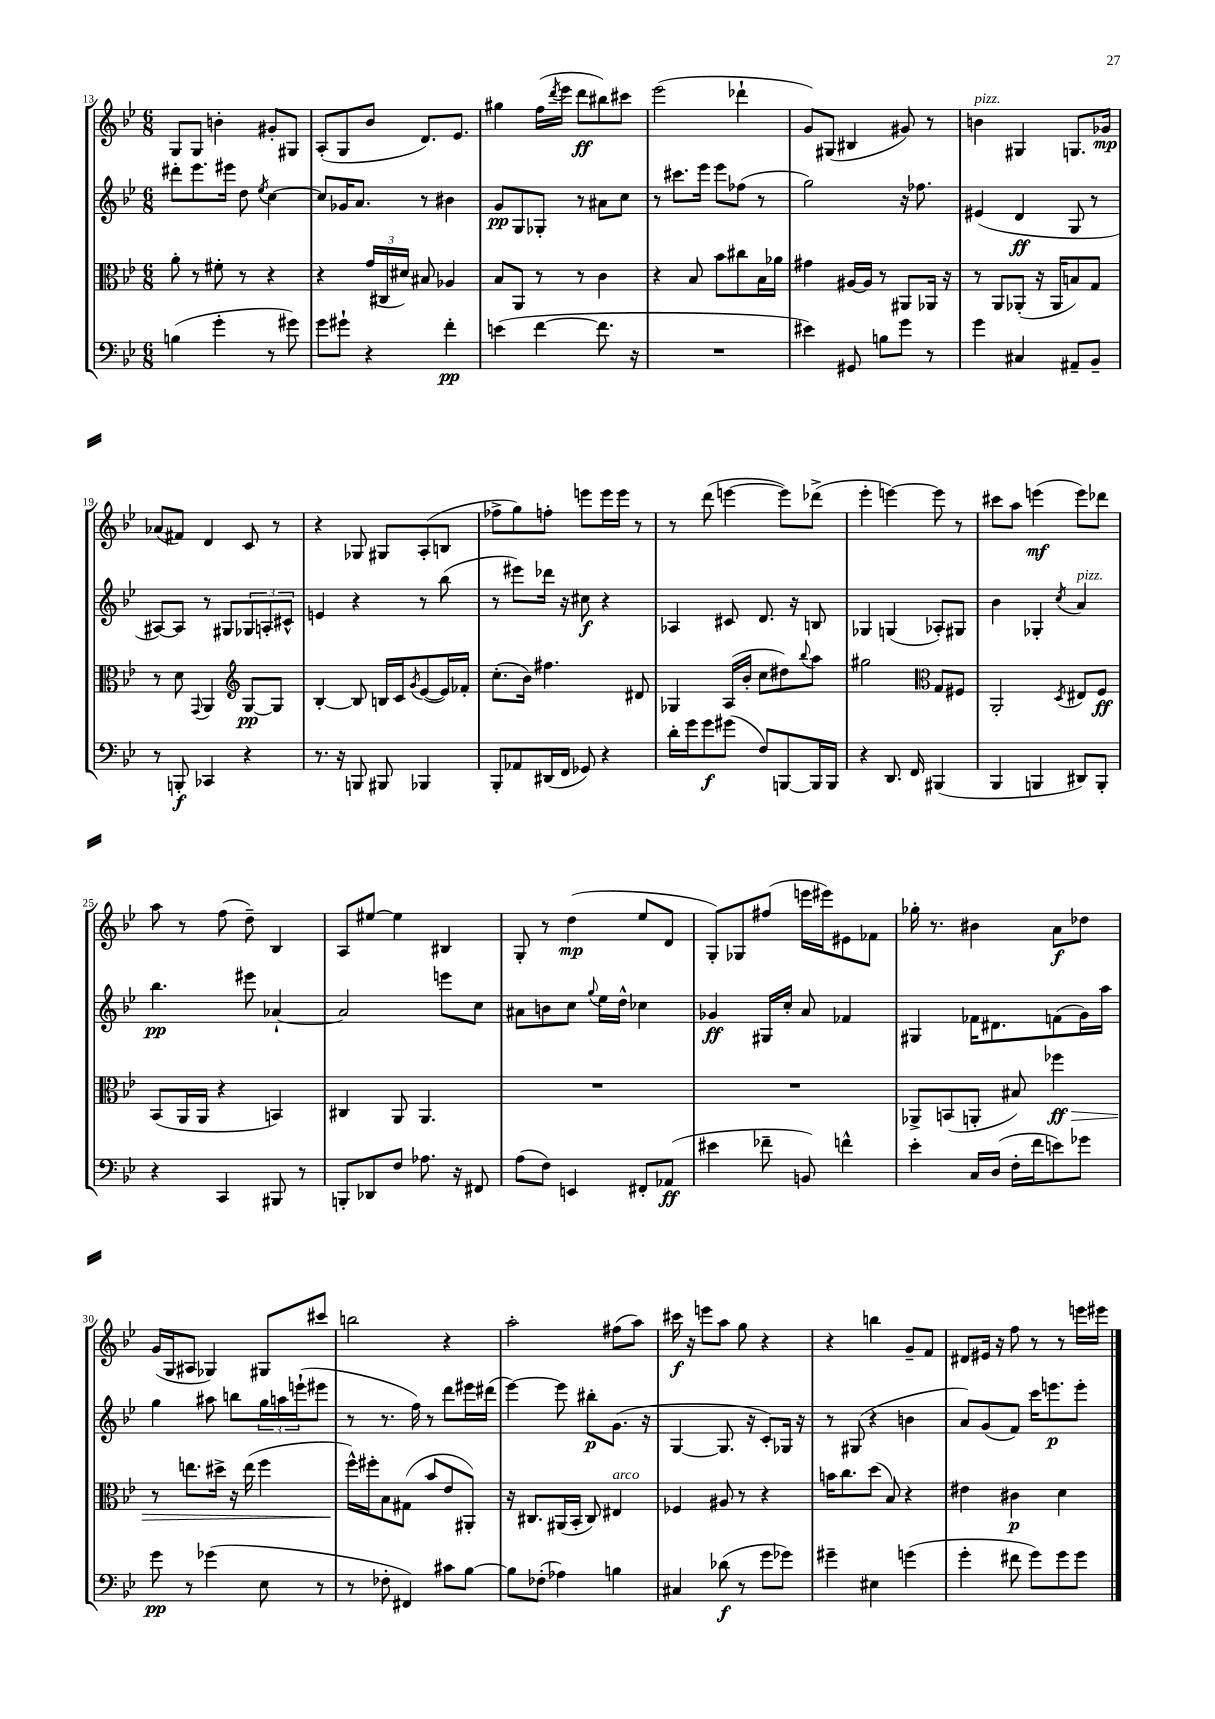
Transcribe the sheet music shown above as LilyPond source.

<<
\new StaffGroup <<
\new Staff = "s0" {
    \clef treble \key bes \major \numericTimeSignature \time 6/8
    g8 g8 b'4-. gis'8-. gis8 |
    a8-.( g8 bes'8 d'8.) ees'8. |
    gis''4 f''16( \acciaccatura { d'''8 } ees'''16 d'''8\ff bis''8) cis'''8 |
    ees'''2( des'''4-! |
    g'8) gis8( bis4 gis'8) r8 |
    b'4^\markup { \italic "pizz." } gis4 g8. ges'16\mp |
    aes'8( fis'8) d'4 c'8 r8 |
    r4 ges8 gis8 a8-.( b8 |
    fes''8-> g''8) f''8-. e'''8 e'''16 e'''16 r8 |
    r8 d'''8( e'''4~ e'''8) des'''8->( |
    ees'''4-. e'''4~) e'''8 r8 |
    cis'''8 a''8 e'''4\mf( e'''8) des'''8 |
    a''8 r8 f''8( d''8--) bes4 |
    a8 eis''8~ eis''4 bis4 |
    g8-. r8 d''4\mp( ees''8 d'8 |
    g8-.) ges8 fis''8( e'''16 eis'''16) eis'8 fes'8 |
    ges''16-. r8. bis'4 a'8\f des''8 |
    g'16( g16 ais8 ges4) gis8 cis'''8 |
    b''2 r4 |
    a''2-. fis''8( a''8) |
    cis'''16\f r16 e'''8 a''8 g''8 r4 |
    r4 b''4 g'8-- f'8 |
    dis'8 eis'16 r16 f''8 r8 r8 e'''16 eis'''16 \bar "|." |
}
\new Staff = "s1" {
    \clef treble \key bes \major \numericTimeSignature \time 6/8
    dis'''8-. ees'''8. eis'''16 d''8 \acciaccatura { ees''8 } c''4~ |
    c''8 ges'16 a'8. r8 bis'4 |
    g'8\pp g8 ges8-. r8 ais'8 c''8 |
    r8 cis'''8. ees'''16 ees'''8 fes''8( r8 |
    g''2) r16 fes''8. |
    eis'4( d'4\ff g8 r8 |
    ais8~) ais8 r8 gis8 \tuplet 3/2 { ges8 a8-. cis'8-^ } |
    e'4 r4 r8 bes''8( |
    r8 eis'''8) des'''16 r16 cis''8\f r4 |
    aes4 cis'8 d'8. r16 b8 |
    ges4 g4( aes8-.) gis8 |
    bes'4 ges4-. \acciaccatura { c''8 } a'4^\markup { \italic "pizz." } |
    bes''4.\pp eis'''8 aes'4~-! |
    aes'2 e'''8 c''8 |
    ais'8 b'8 c''8 \appoggiatura { g''8 } ees''16 d''16-^ ces''4 |
    ges'4\ff gis16 c''16-. a'8 fes'4 |
    gis4 fes'16 dis'8. f'8( g'16) a''16 |
    g''4 ais''8 b''8 \tuplet 3/2 { g''16 a''16 e'''16-!( } eis'''8 |
    r8 r8. f''16) r8 d'''8 eis'''16 dis'''16( |
    ees'''4~) ees'''8 bis''8-.\p g'8.( r16 |
    g4~ g8. r16 c'8-.) ges16 r16 |
    r8 gis8( r4 b'4 |
    a'8) g'8( f'8) c'''16 e'''8.\p e'''8-. \bar "|." |
}
\new Staff = "s2" {
    \clef alto \key bes \major \numericTimeSignature \time 6/8
    a'8-. r8 fis'8-. r8 r4 |
    r4 \tuplet 3/2 { g'16( cis16 dis'16) } bis8 aes4 |
    bes8 a,8 r8 r8 c'4 |
    r4 bes8 bes'8 cis''8 bes16 aes'16 |
    gis'4 ais16~ ais16 r8 ais,8 aes,16 r16 |
    r8 a,8 aes,8-.( r16 aes,16 b8) g8 |
    r8 d'8 \appoggiatura { g,8 } a,4 \clef treble g8~\pp g8 |
    bes4~-. bes8 b16 c'16 \acciaccatura { g'8 } ees'8~( ees'16) fes'16-. |
    c''8.-.( bes'16) fis''4. dis'8 |
    ges4 a16( bes'16-. c''8 dis''8) \appoggiatura { bes''8 } a''8 |
    gis''2 \clef alto g8 fis8 |
    a,2-. \acciaccatura { d8 } eis8 f8\ff |
    bes,8( a,16 a,16 r4 b,4) |
    cis4 a,8 a,4. |
    R2. |
    R2. |
    aes,8-> b,8( a,8-. bis8) fes''4\ff\> |
    r8 e''8. dis''16-> r16 e''16( f''4 |
    f''16-^\!) fis''16-. bes8 gis8( bes'8 ees'8 ais,8-.) |
    r16 cis8. ais,16( bes,16-. cis8) eis4^\markup { \italic "arco" } |
    fes4 ais8 r8 r4 |
    b'16 c''8. d''8( bes8) r4 |
    eis'4 cis'4\p d'4 \bar "|." |
}
\new Staff = "s3" {
    \clef bass \key bes \major \numericTimeSignature \time 6/8
    b4( g'4-. r8 gis'8) |
    g'8 gis'8-! r4 f'4-.\pp |
    e'4( f'4~ f'8. r16 |
    R2. |
    eis'4) gis,8 b8 g'8 r8 |
    g'4 cis4 ais,8-- bes,8-- |
    r8 b,,8-.\f ces,4 r4 |
    r8. r16 b,,8 bis,,8 bes,,4 |
    bes,,8-. aes,8 dis,16( f,16 ges,8) r4 |
    d'16-. g'16 g'8\f gis'8( f8) b,,8~ b,,16 b,,16 |
    r4 d,8. f,16 bis,,4( |
    bes,,4 b,,4 dis,8) b,,8-. |
    r4 c,4 bis,,8 r8 |
    b,,8-. des,8 f8 aes8. r16 fis,8 |
    a8( f8) e,4 fis,8-. aes,8\ff( |
    eis'4 fes'8-- b,8) f'4-^ |
    ees'4-. c16 d16( f16-. f'16 e'8) ges'8 |
    g'8\pp r8 ges'4( ees8 r8 |
    r8 fes8-. fis,4) cis'8 bes8~ |
    bes8 fes8-.( aes4) b4 |
    cis4 des'8\f( r8 g'8 ges'8) |
    gis'4-- eis4 g'4( |
    g'4-. fis'8 g'8) g'8 g'8 \bar "|." |
}
>>
>>
\layout { \context { \Score currentBarNumber = #13 } }
